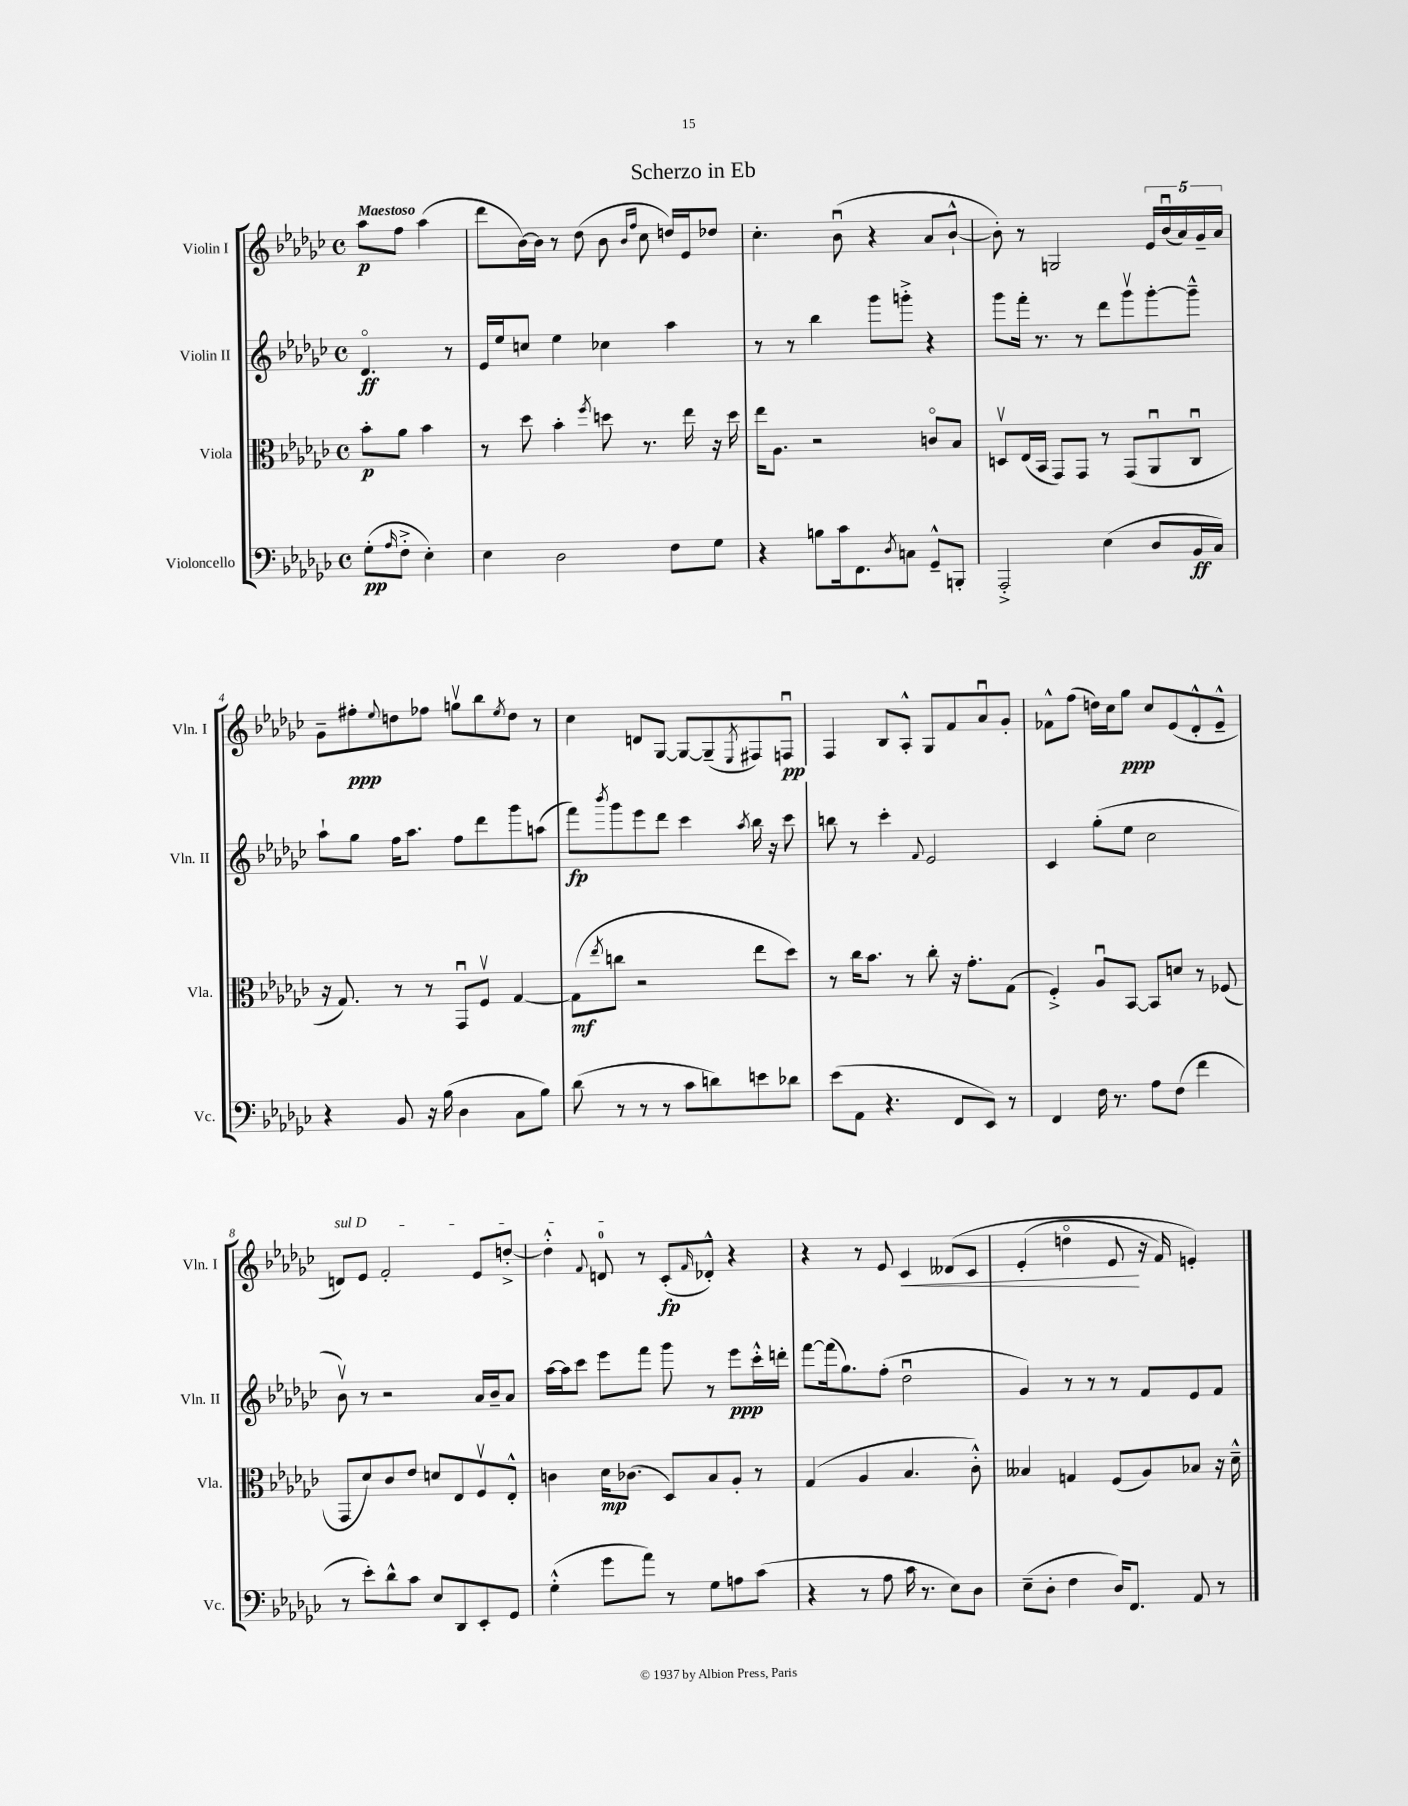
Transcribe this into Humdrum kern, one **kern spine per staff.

**kern	**kern	**kern	**kern
*staff4	*staff3	*staff2	*staff1
*clefF4	*clefC3	*clefG2	*clefG2
*k[b-e-a-d-g-c-]	*k[b-e-a-d-g-c-]	*k[b-e-a-d-g-c-]	*k[b-e-a-d-g-c-]
*M4/4	*M4/4	*M4/4	*M4/4
*met(c)	*met(c)	*met(c)	*met(c)
(8G-'	8b-'	4.d-o	8aa-
16qqA-	.	.	.
8F'^	8a-	.	8ff
4E-')	4b-	.	(4aa-
.	.	8r	.
=	=	=	=
4E-	8r	16e-	8ddd-
.	.	16ee-	.
.	8dd-	8cc	[16b-)
.	.	.	16b-]
2D-	4b-'	4ee-	8r
.	.	.	(8dd-
.	8qff	.	.
.	8dd	4cc-	8b-
.	.	.	16qqb-
.	.	.	16qqff
.	8.r	.	8cc-
8F	.	4aa-	16dd)
.	16ee-	.	16e-
8G-	16r	.	8dd-
.	16dd	.	.
=	=	=	=
4r	16ee-	8r	4.cc-'
.	8.A-	.	.
.	.	8r	.
8B	2r	4bb-	.
16c-	.	.	(8b-u
8.FF	.	.	.
.	.	8ggg-	4r
8qD-	.	.	.
8C	.	8ggg'^	.
8GG-~^^	8co	4r	8a-
8BBB'	8B-	.	[8b-`^^
=	=	=	=
2AAA-'^	8Dv	8ggg-	8b-'])
.	(16E-	16fff'	8r
.	16BB-	8.r	.
.	8GG-)	.	2G
.	8GG-	8r	.
(4E-	8r	8ddd-	.
.	(8GG-	8ggg-v	.
8D-	8AA-u	[8ggg-'	20e-
.	.	.	(20b-u
.	.	.	20a-)
16BB-	8C-u	8ggg-~^^]	.
.	.	.	20g-~
16C-)	.	.	.
.	.	.	20a-
=	=	=	=
4r	16r	8aa-`	8g-~
.	8.G-)	.	.
.	.	8gg-	8ff#'
.	.	.	8qqee-
8BB-	8r	16ff	8dd
.	.	8.aa-	.
16r	8r	.	8ff-
(16B-	.	.	.
4D-	8GG-u	8ff	8ggv
.	8Fv	8ddd-	8bb-
.	.	.	8qee-
8C-	[4G-	8ggg-	8dd
8B-)	.	(8aa	8r
=	=	=	=
(8d-	(8G-]	8fff)	4cc-
.	8qee-	8qbbb-	.
8r	8cc	8ggg-	.
8r	2r	8eee-	8d
8r	.	8ddd-	[8G-
8c-	.	4ccc-	8G-_
8d)	.	.	(8G-~]
.	.	8qaa-	8qE-
8e	8ee-	16bb-	8F#)
.	.	16r	.
8d-	8dd-)	8ccc-	8Fu
=	=	=	=
(8e-	8r	8bb	4F
8AA-	16cc-	8r	.
.	8.b-	.	.
4.r	.	4ccc-'	8B-
.	8r	.	8A-'^^
.	.	8qqf	.
.	8cc-'	2e-	8G-
8FF	16r	.	8f
.	8.g-'	.	.
8EE-)	.	.	8a-u
8r	(8G-	.	8g-'
=	=	=	=
4FF	4F'^)	4c-	8f-^^
.	.	.	(8ff
16F	8A-u	(8gg-'	16dd)
8.r	.	.	16cc-
.	[8BB-	8ee-	8gg-
8A-	8BB-]	2cc-	8cc-
(8F	8d	.	(8e-
4f	8r	.	8d-'^^
.	(8F-	.	8e-~^^
=	=	=	=
8r	8GG-	8b-v)	8d)
8e-')	8d-)	8r	8e-
8d-^^	8c-	2r	2f'
8c-	8e-	.	.
8E-	8d	.	.
8DD-	8E-	.	.
8EE-'	8Fv	16a-	8e-
.	.	16b-~	.
8GG-	8E-'^^	8a-	[8dd'^
=	=	=	=
(4G-'^^	4c	[16aa-	4dd'^^]
.	.	16aa-]	.
.	.	8ccc-	.
.	.	.	8qqf
8g-	16d-	8eee-	8d
.	(8.c-	.	.
8a-)	.	8fff	8r
8r	8D-)	8ggg-	(8c-'
.	.	.	16qqf
8G-	8B-	8r	8d-'^^)
8A	8A-'	8eee-	4r
(8c-	8r	16ccc-'^^	.
.	.	16ddd'	.
=	=	=	=
4r	(4G-	[8fff	4r
.	.	(16fff]	.
.	.	8.gg-)	.
8r	4A-	.	8r
8A-	.	(8ff'	8e-
16c-	4.B-	2dd-u	4c-
8.r	.	.	.
8E-)	.	.	&(8d--
8D-	8c-'^^)	.	8c-
=	=	=	=
(8E-~	4B--	4g-)	(4e-'
8D-'	.	.	.
4F	4G	8r	4ddo
.	.	8r	.
16D-)	(8F	8r	8e-
8.FF	.	.	.
.	8A-)	8f	16r
.	.	.	16f)
8AA-	8B-	8e-	4e'&)
8r	16r	8f	.
.	16d-~^^	.	.
==	==	==	==
*-	*-	*-	*-
